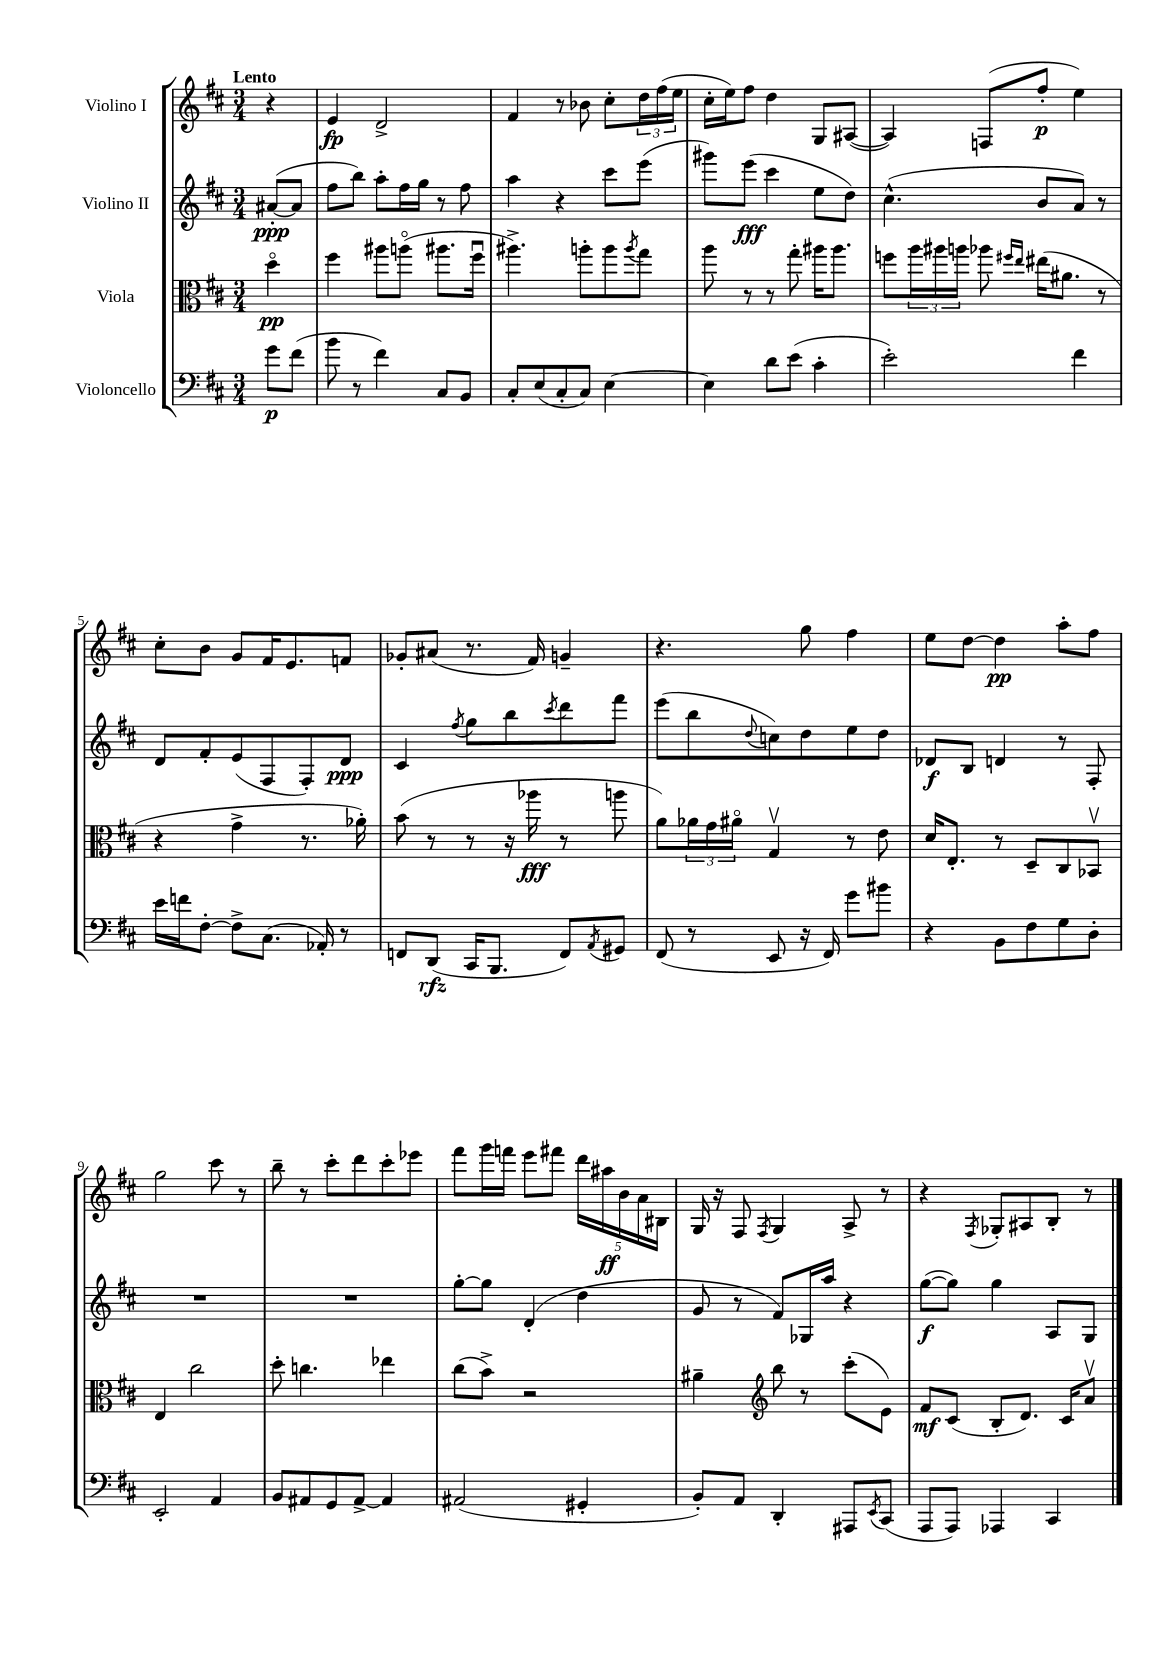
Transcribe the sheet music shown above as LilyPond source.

<<
\new StaffGroup <<
\new Staff = "s0" \with { instrumentName = "Violino I" } {
    \clef treble \key d \major \numericTimeSignature \time 3/4 \partial 4 \tempo "Lento"
    r4 |
    e'4\fp d'2-> |
    fis'4 r8 bes'8 cis''8-. \tuplet 3/2 { d''16 fis''16( e''16 } |
    cis''16-. e''16) fis''8 d''4 g8 ais8~( |
    ais4) f8( fis''8-.\p e''4) |
    cis''8-. b'8 g'8 fis'16 e'8. f'8 |
    ges'8-. ais'8( r8. fis'16) g'4-- |
    r4. g''8 fis''4 |
    e''8 d''8~ d''4\pp a''8-. fis''8 |
    g''2 cis'''8 r8 |
    b''8-- r8 cis'''8-. d'''8 cis'''8-. ees'''8 |
    fis'''8 g'''16 f'''16 e'''8 fis'''8 \tuplet 5/4 { d'''16 ais''16\ff b'16 a'16 bis16 } |
    g16 r16 fis8 \acciaccatura { fis8 } g4 a8-> r8 |
    r4 \acciaccatura { fis8 } ges8-. ais8 b8-. r8 \bar "|." |
}
\new Staff = "s1" \with { instrumentName = "Violino II" } {
    \clef treble \key d \major \numericTimeSignature \time 3/4 \partial 4
    ais'8~-.\ppp( ais'8 |
    fis''8 b''8) a''8-. fis''16 g''16 r8 fis''8 |
    a''4 r4 cis'''8 e'''8( |
    gis'''8) e'''8\fff( cis'''4 e''8 d''8) |
    cis''4.-^( b'8 a'8) r8 |
    d'8 fis'8-. e'8( fis8 fis8-.) d'8\ppp |
    cis'4 \acciaccatura { fis''8 } g''8 b''8 \acciaccatura { cis'''8 } d'''8 fis'''8 |
    e'''8( b''8 \appoggiatura { d''8 } c''8) d''8 e''8 d''8 |
    des'8\f b8 d'4 r8 fis8-. |
    R2. |
    R2. |
    g''8~-. g''8 d'4-.( d''4 |
    g'8 r8 fis'8) ges16 a''16 r4 |
    g''8~\f( g''8) g''4 a8 g8 \bar "|." |
}
\new Staff = "s2" \with { instrumentName = "Viola" } {
    \clef alto \key d \major \numericTimeSignature \time 3/4 \partial 4
    d''4\flageolet\pp |
    fis''4 ais''8 a''8\flageolet( ais''8. fis''16\downbow |
    ais''4.->) a''8-. a''8 \acciaccatura { a''8 } g''8 |
    a''8 r8 r8 g''8-. ais''16 ais''8. |
    f''8 \tuplet 3/2 { a''16 ais''16 a''16 } aes''8 \grace { fis''16 e''16 } eis''16( ais'8. r8 |
    r4 g'4-> r8. aes'16-.) |
    b'8( r8 r8 r16 aes''16\fff r8 a''8 |
    a'8) \tuplet 3/2 { aes'16 g'16 ais'16\flageolet } g4\upbow r8 e'8 |
    d'16 e8.-. r8 d8-- cis8 bes,8\upbow |
    e4 cis''2 |
    d''8-. c''4. ees''4 |
    cis''8( b'8->) r2 |
    ais'4-- \clef treble b''8 r8 cis'''8-.( e'8) |
    fis'8\mf cis'8( b8-. d'8.) cis'16 a'8\upbow \bar "|." |
}
\new Staff = "s3" \with { instrumentName = "Violoncello" } {
    \clef bass \key d \major \numericTimeSignature \time 3/4 \partial 4
    g'8\p fis'8( |
    b'8 r8 fis'4) cis8 b,8 |
    cis8-. e8( cis8-. cis8) e4~ |
    e4 d'8 e'8( cis'4-. |
    e'2-.) fis'4 |
    e'16 f'16 fis8~-. fis8-> cis8.( aes,16-.) r8 |
    f,8 d,8\rfz( cis,16 b,,8. f,8) \acciaccatura { a,8 } gis,8 |
    fis,8( r8 e,8 r16 fis,16) g'8 bis'8 |
    r4 b,8 fis8 g8 d8-. |
    e,2-. a,4 |
    b,8 ais,8 g,8 ais,8~-> ais,4 |
    ais,2( gis,4-. |
    b,8-.) a,8 d,4-. ais,,8 \acciaccatura { e,8 } cis,8( |
    a,,8 a,,8) aes,,4 cis,4 \bar "|." |
}
>>
>>
